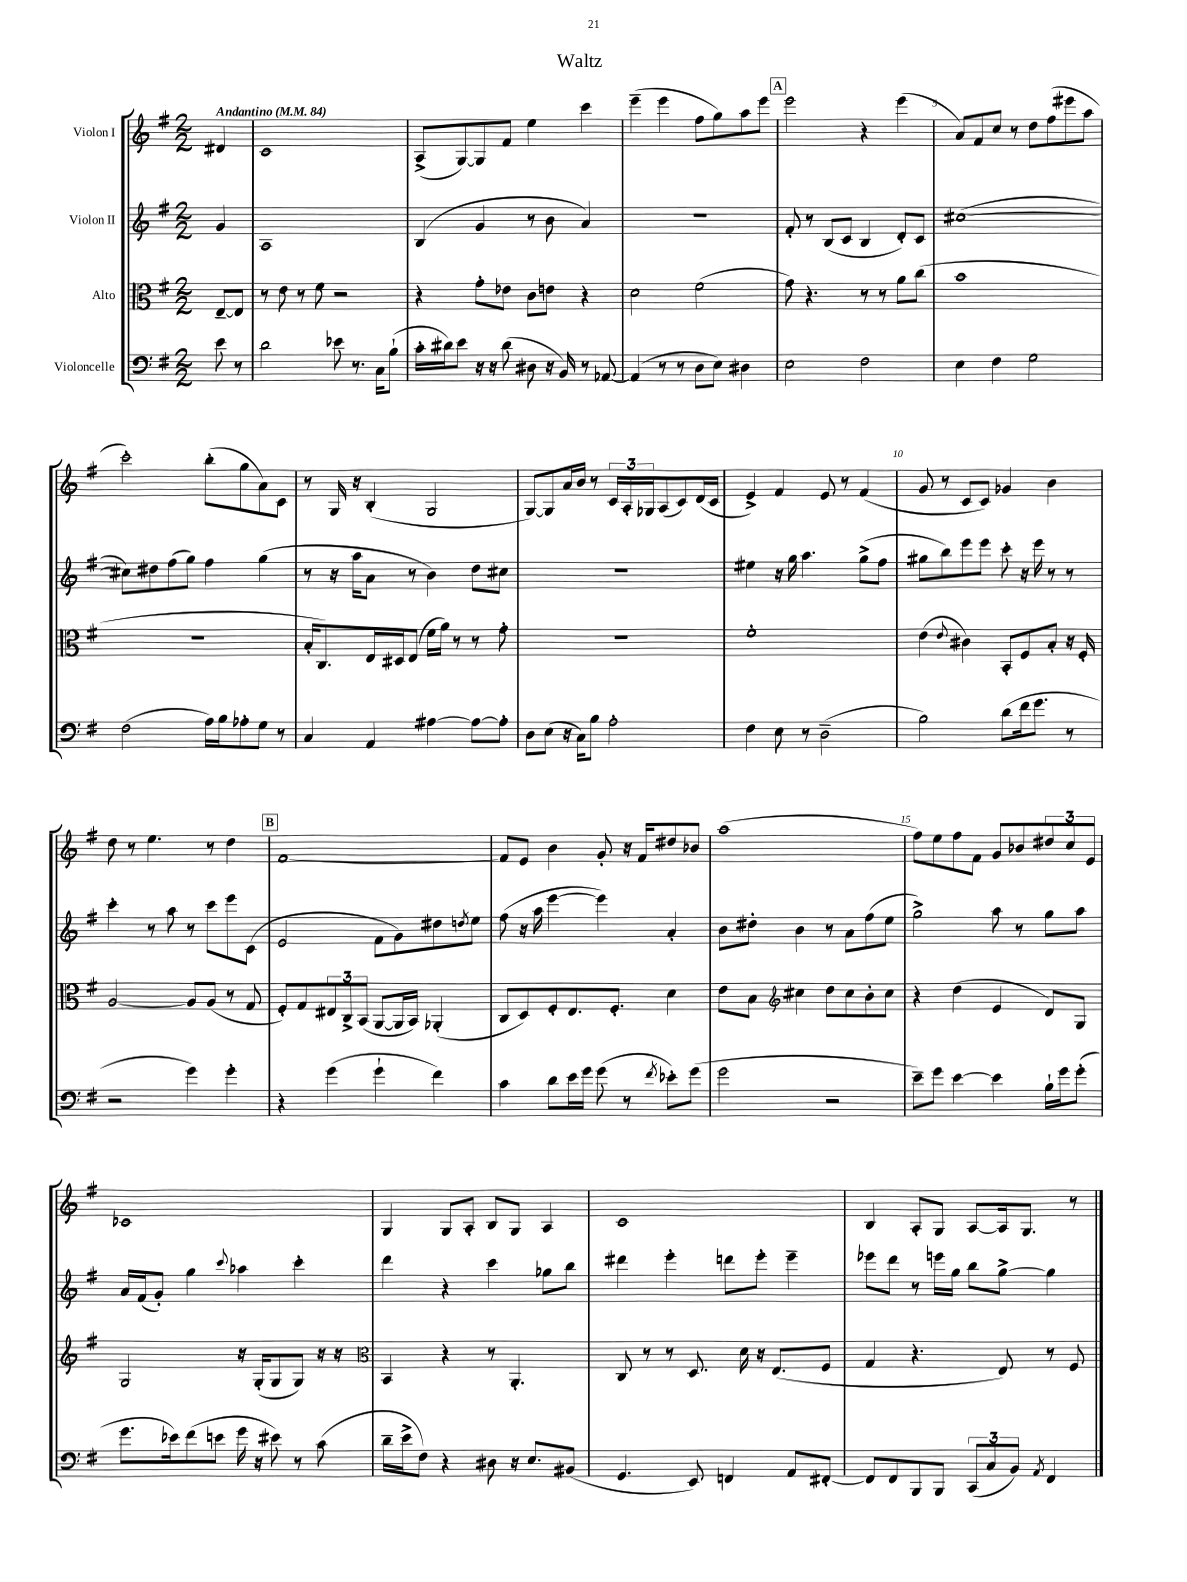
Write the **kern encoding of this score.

**kern	**kern	**kern	**kern
*staff4	*staff3	*staff2	*staff1
*clefF4	*clefC3	*clefG2	*clefG2
*k[f#]	*k[f#]	*k[f#]	*k[f#]
*M2/2	*M2/2	*M2/2	*M2/2
*MM84	*MM84	*MM84	*MM84
8e	[8E~	4g	4d#
8r	8E]	.	.
=	=	=	=
2d	8r	1A	1c
.	8e	.	.
.	8r	.	.
.	8f#	.	.
8e-	2r	.	.
8.r	.	.	.
16C	.	.	.
(8B`	.	.	.
=	=	=	=
16c'	4r	(4B	(8A^
16d#)	.	.	.
8e	.	.	[8G)
16r	8g'	4g	8G]
16r	.	.	.
(8d#	8e-	.	8f#
8D#	8c	8r	4ee
16r	8e	8b	.
16BB)	.	.	.
8r	4r	4a)	4ccc
[8AA-	.	.	.
=	=	=	=
(4AA-]	2d	1r	(4eee~
8r	.	.	4eee
8r	.	.	.
8D	(2f#	.	8ff#
8E)	.	.	8gg)
4D#	.	.	8aa
.	.	.	8eee
=	=	=	=
2E	8g)	8f#'	2eee
.	4.r	8r	.
.	.	(8B	.
.	.	8c	.
2F#	8r	4B	4r
.	8r	.	.
.	8a	8d')	(4eee
.	(8cc	8c	.
=	=	=	=
4E	1b	([1cc#	8a)
.	.	.	8f#
4F#	.	.	8cc
.	.	.	8r
2G	.	.	8dd
.	.	.	(8ff#
.	.	.	8eee#
.	.	.	8aa
=	=	=	=
(2F#	1r	8cc#])	2ccc')
.	.	8dd#	.
.	.	(8ff#	.
.	.	8gg)	.
16A)	.	4ff#	(8bb'
16B	.	.	.
8A-'	.	.	8gg
8G	.	(4gg	8a)
8r	.	.	8c
=	=	=	=
4C	16B'	8r	8r
.	8.C)	.	.
.	.	16r	16G
.	.	16aa	16r
4AA	16E	8a	(4B'
.	16D#	.	.
.	(8E	8r	.
[4A#	16f#	4b)	2G
.	16a)	.	.
.	8r	.	.
8A#_	8r	8dd	.
8A#']	8g'	8cc#	.
=	=	=	=
8D	1r	1r	[8G)
(8E	.	.	8G]
16r	.	.	16a
16C)	.	.	16b
8B	.	.	8r
2A'	.	.	24c
.	.	.	24A'
.	.	.	24G-
.	.	.	(8A
.	.	.	8c)
.	.	.	(16d
.	.	.	16c
=	=	=	=
4F#	1f#'	4ee#	4e^)
8E	.	16r	4f#
.	.	16gg	.
8r	.	4.aa	.
(2D~	.	.	8e
.	.	.	8r
.	.	(8gg^	(4f#
.	.	8ff#	.
=	=	=	=
2B)	(4e	8gg#	8g
.	.	8bb)	8r
.	8qqe	.	.
.	4c#)	8eee	8c
.	.	8eee	8c)
(8d	8BB'	8ccc'	4g-
16f#	8F#	16r	.
8.g	.	16eee	.
.	8B'	8r	4b
8r	16r	8r	.
.	16F#'	.	.
=	=	=	=
2r	[2A	4ccc'	8dd
.	.	.	8r
.	.	8r	4.ee
.	.	8aa	.
4g)	8A]	8r	.
.	(8A	8ccc	8r
4g'	8r	8eee	4dd
.	8G	(8c	.
=	=	=	=
4r	8F#')	2e	[1f#
.	8G	.	.
(4g	12E#	.	.
.	12C^	.	.
.	(12BB	.	.
4g`	[8AA	8f#	.
.	16AA]	8g)	.
.	16BB)	.	.
4f#)	(4AA-'	8dd#	.
.	.	8qdd	.
.	.	8ee	.
=	=	=	=
4c	8C	(8ff#	8f#]
.	8D)	16r	8e
.	.	16aa	.
8d	8F#'	[4eee	4b
16e	8.E	.	.
16g	.	.	.
(8g	.	4eee])	8g'
.	8.F#'	.	.
8r	.	.	16r
.	.	.	16f#
8qf#	.	.	.
8e-')	4d	4a'	8dd#
(8g	.	.	8b-
=	=	=	=
2g	8e	8b	(1aa
.	8B	8dd#'	.
*	*clefG2	*	*
.	4cc#	4b	.
2r	8dd	8r	.
.	8cc#	8a	.
.	8b'	(8ff#	.
.	8cc#	8ee	.
=	=	=	=
8e~)	4r	2gg^)	8ff#)
8g	.	.	8ee
[4e	(4dd	.	8ff#
.	.	.	8f#
4e]	4e	8aa	8g
.	.	8r	8b-
16B`	8d)	8gg	12dd#
16g	.	.	.
.	.	.	12cc
(8g'	8G	8aa	.
.	.	.	12e
=	=	=	=
8.g	2G	16a	1c-
.	.	(16f#	.
.	.	8g')	.
16e-)	.	.	.
(8f#	.	4gg	.
8e	.	.	.
.	.	8qqccc	.
16g	16r	4aa-	.
16r	(16G'	.	.
8e#)	8G	.	.
8r	8G)	4ccc'	.
(8c	16r	.	.
.	16r	.	.
=	=	=	=
*	*clefC3	*	*
16d~	4BB	4ddd	4G
16e^	.	.	.
8F#)	.	.	.
4r	4r	4r	8G
.	.	.	8A'
8D#	8r	4ccc	8B
16r	4.AA'	.	8G
8.E	.	.	.
.	.	8gg-	4A
(8BB#	.	8bb	.
=	=	=	=
4.GG	8C	4ddd#	1c
.	8r	.	.
.	8r	4eee'	.
8EE)	8.D	.	.
4FF	.	8ddd	.
.	16d	.	.
.	16r	8eee'	.
.	(8.E	.	.
8AA	.	4eee~	.
[8FF#'	8F#	.	.
=	=	=	=
8FF#]	4G	8eee-	4B
8FF#	.	8ddd	.
8BBB	4.r	8r	8A'
8BBB	.	16eee	8G
.	.	16gg	.
(12CC	.	8bb	[8A
12C	.	.	.
.	8E)	[8gg^	16A]
12BB)	.	.	.
.	.	.	8.G
8qAA	.	.	.
4FF#	8r	4gg]	.
.	8F#	.	8r
==	==	==	==
*-	*-	*-	*-
